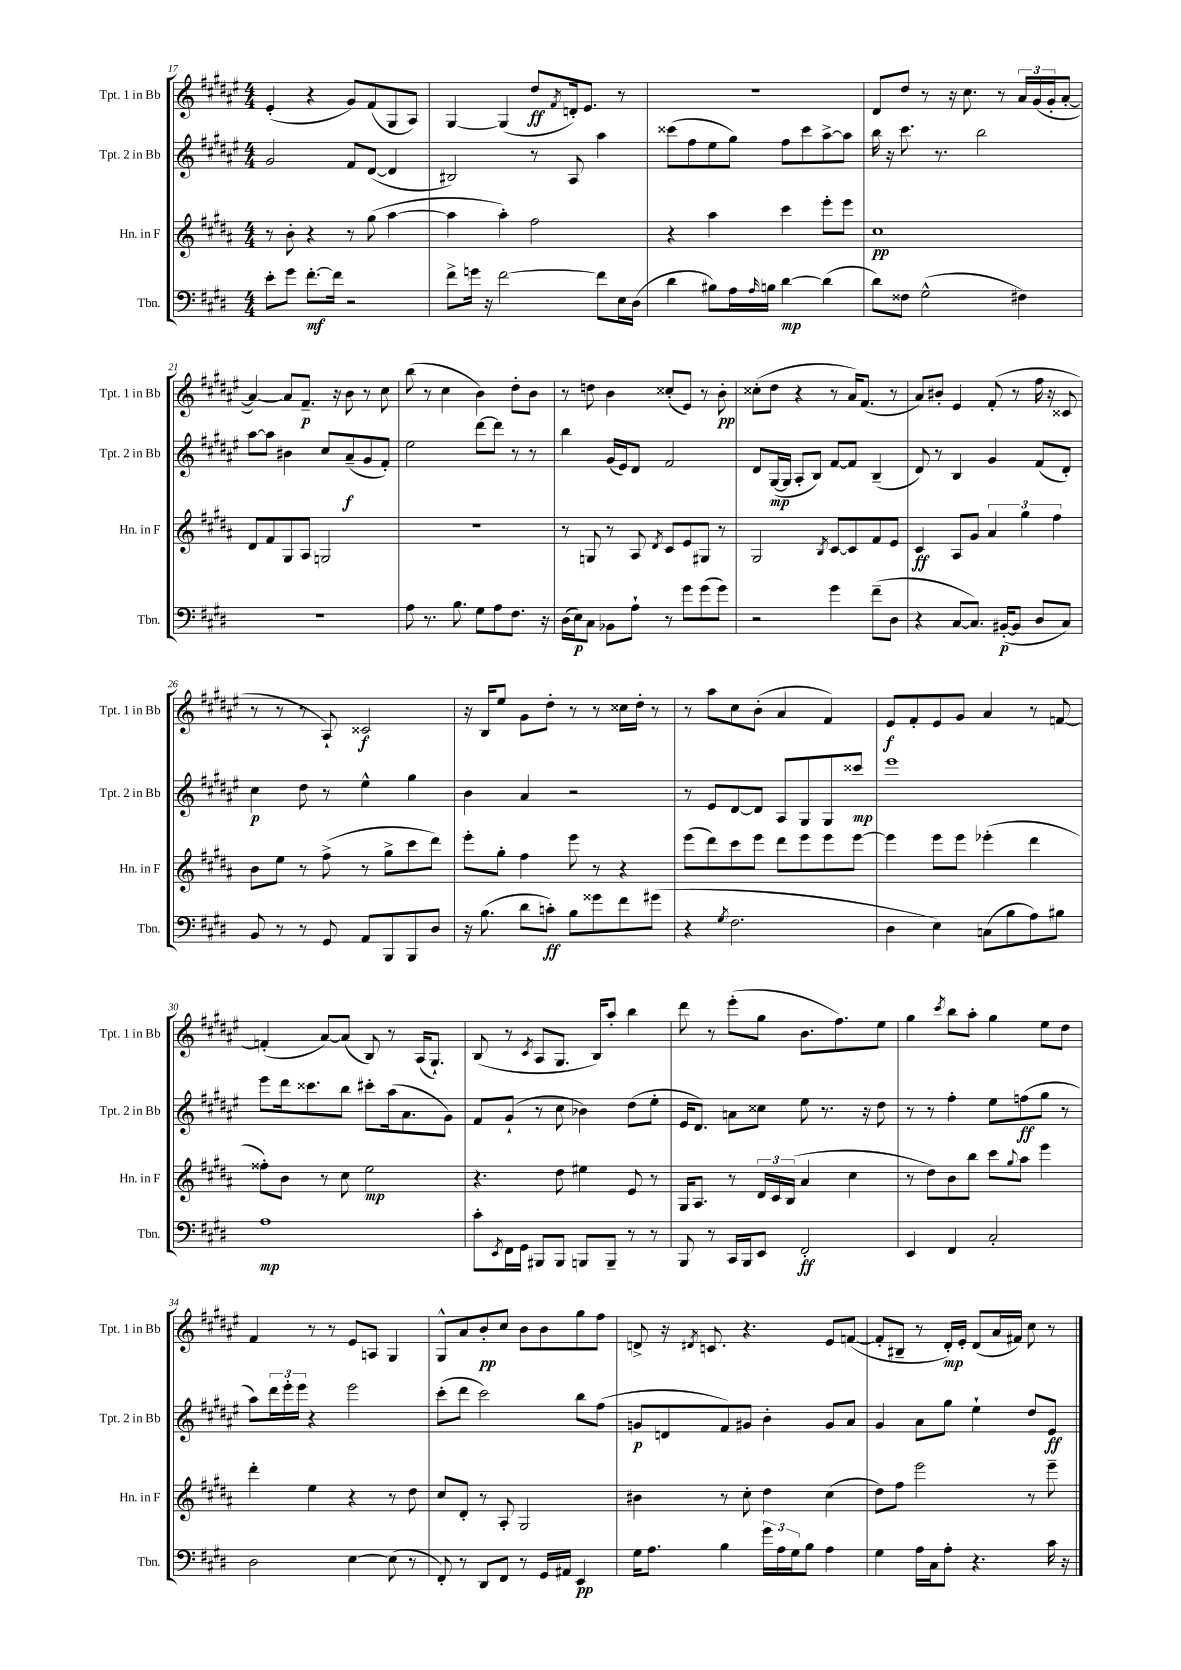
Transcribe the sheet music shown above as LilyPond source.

<<
\new StaffGroup <<
\new Staff = "s0" \with { instrumentName = "Tpt. 1 in Bb" shortInstrumentName = "Tpt. 1 in Bb" } {
    \clef treble \key fis \major \numericTimeSignature \time 4/4
    eis'4-.( r4 gis'8) fis'8( gis8 ais8) |
    gis4~ gis4( dis''8\ff \acciaccatura { fis'8 } d'16-.) eis'8. r8 |
    r1 |
    dis'8 dis''8 r8 r16 cis''8. r8 \tuplet 3/2 { ais'16 gis'16( gis'16-. } ais'8~-. |
    ais'4~) ais'8 fis'8.--\p r16 b'8 r8 cis''8 |
    b''8( r8 cis''4 b'4) dis''8-. b'8 |
    r8 d''8 b'4 cisis''8-.( eis'8) r8 b'8-.\pp |
    cisis''8-.( dis''8 r4 r8 ais'16) fis'8.( r8 |
    ais'8) bis'8-. eis'4 fis'8-.( r8 fis''16 r16 cisis'8 |
    r8 r8 r8 ais8-!) cisis'2\f |
    r16 b16 eis''8 gis'8 dis''8-. r8 r8 cisis''16 dis''16-. r8 |
    r8 ais''8 cis''8 b'8-.( ais'4 fis'4) |
    eis'8\f fis'8-. eis'8 gis'8 ais'4 r8 f'8~ |
    f'4-.( ais'8~) ais'8( b8) r8 ais16( gis8.-!) |
    b8( r8 \acciaccatura { cis'8 } ais8 gis8. b16) ais''8-. b''4 |
    dis'''8 r8 eis'''8-.( gis''8 b'8. fis''8.) eis''8 |
    gis''4 \acciaccatura { cis'''8 } b''8 ais''8-. gis''4 eis''8 dis''8 |
    fis'4 r8 r8 eis'8 a8 gis4 |
    gis8-^ ais'8 b'8-.\pp cis''8 b'8 b'8 gis''8 fis''8 |
    d'8-> r16 \acciaccatura { dis'8 } c'8. r4. eis'8 f'8~( |
    f'8-. bis8-- r8 dis'16-.\mp) eis'16-. dis'8( ais'16 fis'16) cis''8 r8 \bar "|." |
}
\new Staff = "s1" \with { instrumentName = "Tpt. 2 in Bb" shortInstrumentName = "Tpt. 2 in Bb" } {
    \clef treble \key fis \major \numericTimeSignature \time 4/4
    gis'2 fis'8 dis'8~( dis'4 |
    bis2) r8 ais8 ais''4 |
    cisis'''8( fis''8 eis''8 gis''8) fis''8 cisis'''8 ais''8~-> ais''8 |
    b''16 r16 cis'''8. r8. b''2 |
    ais''8~ ais''8 bis'4 cis''8 ais'8--\f( gis'8 fis'8-.) |
    eis''2 dis'''8~ dis'''8 r8 r8 |
    b''4 gis'16( eis'16) dis'8 fis'2 |
    dis'8 gis16~\mp( gis16 ais8-. b8) fis'8~ fis'8 b4--( |
    dis'8) r8 b4 gis'4 fis'8( dis'8-.) |
    cis''4\p dis''8 r8 eis''4-^ gis''4 |
    b'4 ais'4 r2 |
    r8 eis'8 dis'8~ dis'8 ais8 gis8 gis8 cisis'''8\mp |
    eis'''1 |
    eis'''8 dis'''16 cisis'''8. b''8 cis'''8-. ais''16( ais'8. gis'8) |
    fis'8 gis'8-!( r8 cis''8 bes'4) dis''8( eis''8-. |
    eis'16 dis'8.) a'8 cisis''8 eis''8 r8. r16 dis''8 |
    r8 r8 fis''4-. eis''8 f''8\ff( gis''8 r8 |
    ais''8) \tuplet 3/2 { dis'''16 eis'''16-. eis'''16 } r4 eis'''2 |
    cis'''8-.( dis'''8 cis'''2) b''8 fis''8( |
    g'8\p d'8 fis'8) gis'8 b'4-. gis'8 ais'8 |
    gis'4 ais'8 gis''8 eis''4-! dis''8 eis'8\ff \bar "|." |
}
\new Staff = "s2" \with { instrumentName = "Hn. in F" shortInstrumentName = "Hn. in F" } {
    \clef treble \key b \major \numericTimeSignature \time 4/4
    r8 b'8-. r4 r8 gis''8( ais''4~ |
    ais''4 ais''4-.) fis''2 |
    r4 ais''4 cis'''4 e'''8-. e'''8 |
    cis''1\pp |
    dis'8 fis'8 gis8 ais8 g2 |
    R1 |
    r8 g8 r8 ais8 \acciaccatura { dis'8 } cis'8 e'8 gis8 r8 |
    gis2 \acciaccatura { b8 } cis'8~ cis'8 fis'8 e'8 |
    cis'4\ff ais8 gis'8 \tuplet 3/2 { ais'4 gis''4 fis''4 } |
    b'8 e''8 r8 fis''8->( r8 gis''8-> cis'''8 dis'''8) |
    e'''8-. gis''8-. fis''4 e'''8 r8 r4 |
    e'''8( dis'''8) cis'''8 e'''8 dis'''8 e'''8 e'''8 e'''8~ |
    e'''4 e'''8 e'''8 ees'''4-.( dis'''4 |
    fisis''8-.) b'8 r8 cis''8 e''2\mp |
    r4. dis''8 eis''4 e'8 r8 |
    gis16 ais8. r8 \tuplet 3/2 { dis'16 cis'16 b16( } ais'4 cis''4 |
    r8 dis''8) b'8 b''8 cis'''8 \appoggiatura { gis''8 } ais''8 e'''4 |
    dis'''4-. e''4 r4 r8 dis''8 |
    cis''8 dis'8-. r8 ais8-. gis2 |
    bis'4 r8 cis''8-. dis''4 cis''4( |
    dis''8) fis''8 e'''2 r8 e'''8-- \bar "|." |
}
\new Staff = "s3" \with { instrumentName = "Tbn." shortInstrumentName = "Tbn." } {
    \clef bass \key e \major \numericTimeSignature \time 4/4
    e'8-. gis'8 fis'8.~-.\mf fis'16 r2 |
    fis'8-> g'16 r16 fis'2~ fis'8 e16 dis16( |
    dis'4 bis8) a16 \grace { a16 } b16 dis'4~\mp dis'4( |
    dis'8) fisis8 gis2-^( fis4) |
    R1 |
    a8 r8. b8. gis8 a8 fis8. r16 |
    dis16( e16\p) cis8 bes,8 a8-! r8 gis'8 gis'8( gis'8) |
    r2 gis'4 fis'8--( dis8 |
    r4 cis8~ cis8.) bis,16~-.\p( bis,8 dis8 cis8) |
    b,8 r8 r8 gis,8 a,8 b,,8 b,,8 dis8 |
    r16 b8.( dis'8 c'8-.\ff) b8 gisis'8 fis'8 gis'8( |
    r4 \acciaccatura { gis8 } fis2. |
    dis4 e4) c8( b8 a8) bis8 |
    a1\mp |
    cis'8-. \acciaccatura { e,8 } fis,16 gis,16 bis,,8 bis,,8 b,,8 b,,8-- r8 r8 |
    b,,8 r8 cis,16 b,,16 e,8 fis,2-.\ff |
    e,4 fis,4 cis2-. |
    dis2 e4~ e8( r8 |
    fis,8-.) r8 dis,8 fis,8 r8 gis,16 ais,16 e,4\pp |
    gis16 a8. b4 \tuplet 3/2 { gis'16 a16 gis16 } b8 a4 |
    gis4 a16 cis16 a8-. r4. cis'16 r16 \bar "|." |
}
>>
>>
\layout { \context { \Score currentBarNumber = #17 } }
